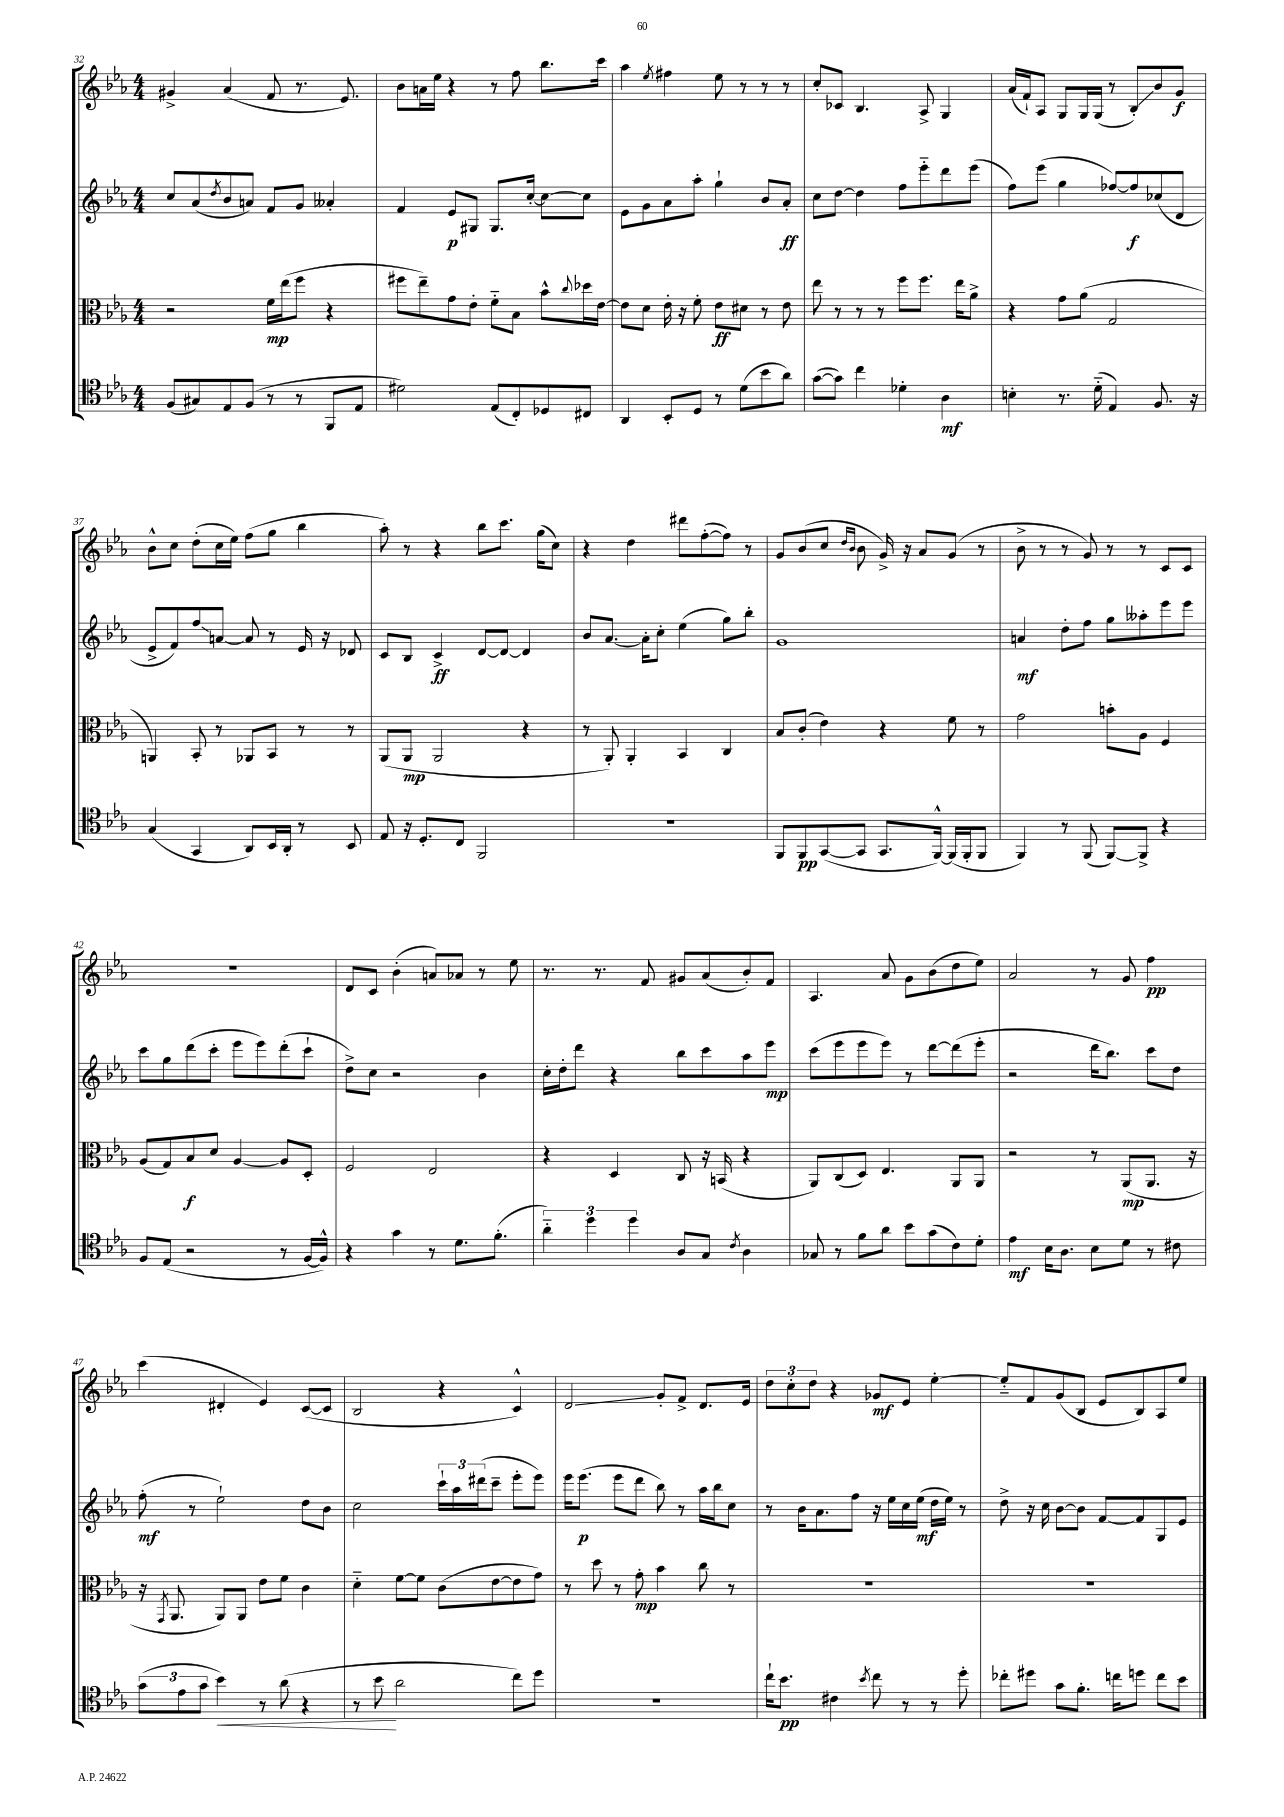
<<
\new StaffGroup <<
\new Staff = "s0" {
    \clef treble \key ees \major \numericTimeSignature \time 4/4
    gis'4-> aes'4( f'8 r8. ees'8.) |
    bes'8 a'16 ees''16 r4 r8 f''8 bes''8. c'''16 |
    aes''4 \acciaccatura { ees''8 } fis''4 ees''8 r8 r8 r8 |
    c''8-. ces'8 bes4. aes8-> g4 |
    aes'16( f'16-!) aes8 g8 g16 g16( r8 bes8-.\glissando) bes'8 g'8\f |
    bes'8-^ c''8 d''8-.( c''16 ees''16) f''8( g''8 bes''4 |
    aes''8-.) r8 r4 bes''8 c'''8. g''16( c''8) |
    r4 d''4 dis'''8 f''8~-.( f''8) r8 |
    g'8 bes'8( c''8 \grace { d''16 bes'16 } bes'8 g'16->) r16 aes'8 g'8( r8 |
    bes'8-> r8 r8 g'8) r8 r8 c'8 c'8 |
    r1 |
    d'8 c'8 bes'4-.( a'8) aes'8 r8 ees''8 |
    r8. r8. f'8 gis'8 aes'8( bes'8-.) f'8 |
    aes4. aes'8 g'8 bes'8( d''8 ees''8) |
    aes'2 r8 g'8 f''4\pp |
    c'''4( dis'4-. ees'4) c'8~( c'8 |
    bes2 r4 c'4-^) |
    d'2\glissando g'8-. f'8-> d'8. ees'16 |
    \tuplet 3/2 { d''8 c''8-. d''8 } r4 ges'8\mf ees'8 ees''4~-. |
    ees''8-_ f'8 g'8( bes8 ees'8 bes8) aes8 ees''8 \bar "|." |
}
\new Staff = "s1" {
    \clef treble \key ees \major \numericTimeSignature \time 4/4
    c''8 aes'8( \acciaccatura { d''8 } bes'8 a'8) f'8 g'8 aeses'4-. |
    f'4 ees'8\p gis8 gis8. c''16~-. c''8~ c''8 |
    ees'8 g'8 aes'8 aes''8-. g''4-! bes'8 aes'8-.\ff |
    c''8 d''8~ d''4 f''8 ees'''8-_ d'''8 ees'''8( |
    f''8) ees'''8( g''4 fes''8~) fes''8\f ces''8( d'8 |
    ees'8-> f'8) f''8\glissando a'8~ a'8 r8 ees'16 r16 des'8 |
    c'8 bes8 c'4->\ff d'8~ d'8~ d'4 |
    bes'8 aes'8.~ aes'16-. c''8-. ees''4( g''8) bes''8-. |
    g'1 |
    a'4\mf d''8-. f''8 g''8 aeses''8-. ees'''8 ees'''8 |
    c'''8 g''8 d'''8( c'''8-. ees'''8 ees'''8) d'''8-.( c'''8-! |
    d''8->) c''8 r2 bes'4 |
    c''16-. d''16-. d'''8 r4 bes''8 c'''8 aes''8 ees'''8\mp |
    c'''8( ees'''8 ees'''8 ees'''8) r8 d'''8~ d'''8( ees'''8-. |
    r2 d'''16 bes''8.) c'''8 d''8 |
    f''8-.\mf( r8 ees''2-!) d''8 bes'8 |
    c''2 \tuplet 3/2 { c'''16-! aes''16 dis'''16( } c'''8-- ees'''8-. ees'''8) |
    ees'''16 ees'''8.\p( ees'''8 d'''8 bes''8) r8 aes''16 bes''16 c''8 |
    r8 bes'16 aes'8. f''8 r16 ees''16 c''16 ees''16\mf( d''16 ees''16) r8 |
    d''8-> r16 c''16 bes'8~ bes'8 f'8~ f'8 g8 ees'8 \bar "|." |
}
\new Staff = "s2" {
    \clef alto \key ees \major \numericTimeSignature \time 4/4
    r2 f'16\mp ees''16( f''8 r4 |
    fis''8 ees''8--) g'8 ees'8-. f'8-_ bes8 bes'8-^ \appoggiatura { c''8 } des''16 ees'16~ |
    ees'8 d'8 ees'16-. r16 f'8-. ees'8\ff dis'8 r8 ees'8 |
    ees''8 r8 r8 r8 f''8 f''8. ees''16 aes'8-> |
    r4 g'8 aes'8( g2 |
    a,4) bes,8-. r8 aes,8 bes,8 r8 r8 |
    aes,8( aes,8\mp aes,2 r4 |
    r8 aes,8-.) aes,4-. bes,4 c4 |
    bes8 c'8-.( ees'4) r4 f'8 r8 |
    g'2 b'8-. aes8 f4 |
    aes8( g8) bes8\f d'8 aes4~ aes8 d8-. |
    f2 ees2 |
    r4 d4 c8 r16 b,16( r4 |
    aes,8) c8( d8) ees4. aes,8 aes,8 |
    r2 r8 aes,8\mp( aes,8. r16 |
    r16 \acciaccatura { g,8 } aes,8. aes,8) aes,8 ees'8 f'8 c'4 |
    d'4-_ f'8~ f'8 c'8( ees'8~ ees'8 g'8) |
    r8 d''8 r8 g'8-.\mp bes'4 c''8 r8 |
    R1 |
    R1 \bar "|." |
}
\new Staff = "s3" {
    \clef tenor \key ees \major \numericTimeSignature \time 4/4
    f8( gis8) ees8 f8( r8 r8 f,8 ees8 |
    dis'2) ees8( c8-.) des8 cis8 |
    aes,4 bes,8-. d8 r8 d'8( bes'8 aes'8) |
    g'8~( g'8) c''4 des'4-. aes4\mf |
    b4-. r8. d'16-_( ees4) f8. r16 |
    g4( g,4 aes,8) bes,16 aes,16-. r8 bes,8 |
    ees8 r16 d8.-. c8 f,2 |
    R1 |
    f,8 f,8\pp g,8~( g,8 g,8. f,16~-^) f,16( f,16-. f,8 |
    f,4) r8 f,8( f,8~) f,8-> r4 |
    f8 ees8( r2 r8 f16~ f16-^) |
    r4 g'4 r8 d'8. f'8.-.( |
    \tuplet 3/2 { aes'4-_) d''4 d''4 } aes8 g8 \acciaccatura { c'8 } aes4 |
    ges8 r8 f'8 aes'8 bes'8 g'8( c'8) d'8-. |
    ees'4\mf bes16 aes8. bes8 d'8 r8 cis'8 |
    \tuplet 3/2 { g'8( ees'8 g'8 } bes'4\<) r8 aes'8( r4 |
    r8 bes'8\! aes'2 c''8) d''8 |
    R1 |
    c''16-! bes'8.\pp cis'4 \acciaccatura { bes'8 } c''8 r8 r8 d''8-. |
    ces''8-. dis''8 g'8 f'8.-. c''16 d''8 c''8 bes'8 \bar "|." |
}
>>
>>
\layout { \context { \Score currentBarNumber = #32 } }
